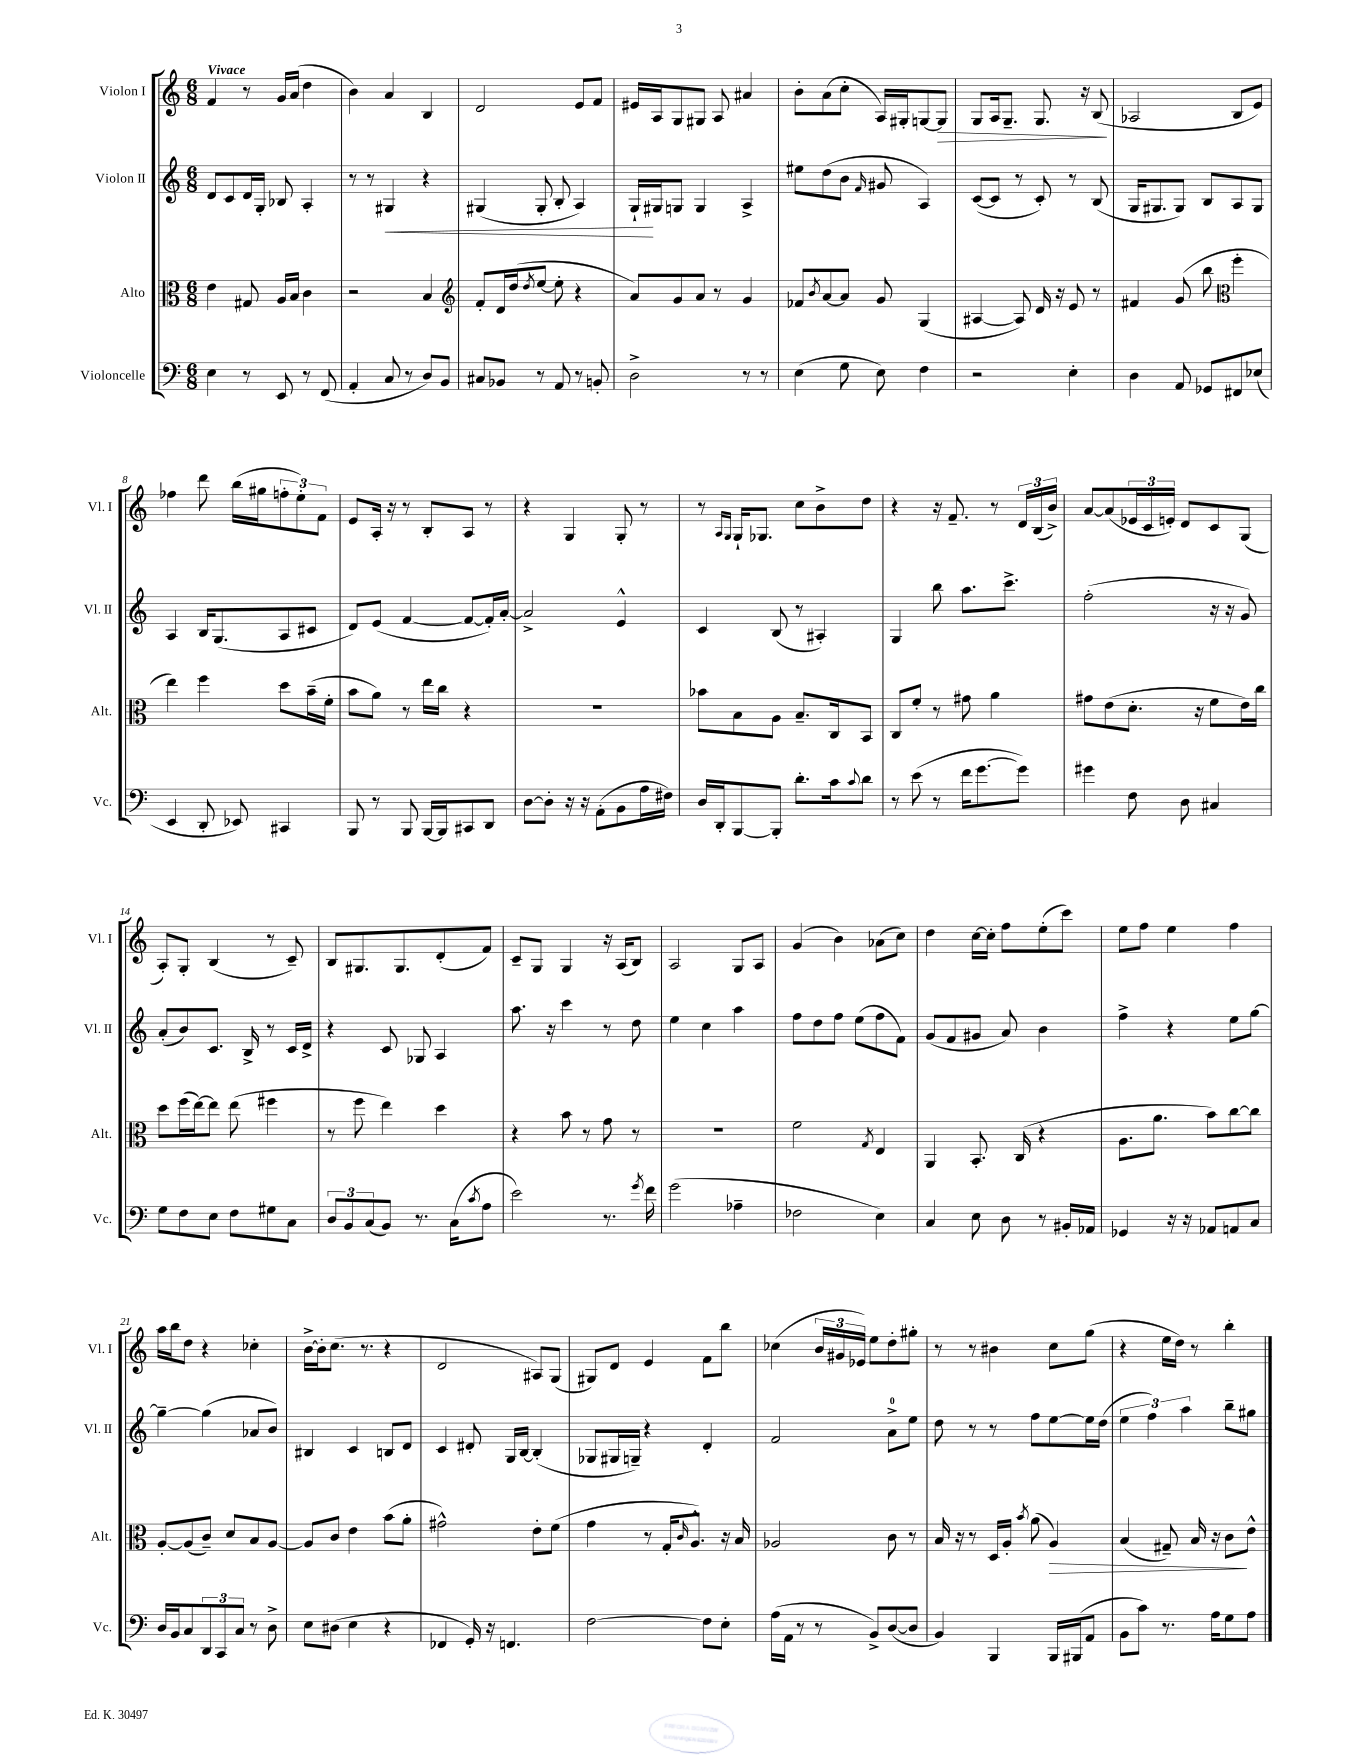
<<
\new StaffGroup <<
\new Staff = "s0" \with { instrumentName = "Violon I" shortInstrumentName = "Vl. I" } {
    \clef treble \key c \major \numericTimeSignature \time 6/8 \tempo "Vivace"
    f'4 r8 g'16 a'16( d''4 |
    b'4) a'4 b4 |
    d'2 e'8 f'8 |
    eis'16 a16 g8 gis8 a8 ais'4 |
    b'8-. a'8( c''8-. a16) gis16-. g8~ g8\> |
    g8 a16 g8.-- g8. r16 b8\!( |
    aes2 b8 e'8) |
    fes''4 d'''8 b''16( gis''16 \tuplet 3/2 { f''8-. e''8-.) f'8 } |
    e'8 a16-. r16 r8 b8-. a8 r8 |
    r4 g4 g8-. r8 |
    r8 \grace { a16 g16 } g16-! ges8. c''8 b'8-> d''8 |
    r4 r16 f'8.-- r8 \tuplet 3/2 { d'16 b16( b'16->) } |
    a'8~ a'8( \tuplet 3/2 { ees'16 c'16 e'16-.) } d'8 c'8 g8( |
    a8-.) g8-. b4( r8 c'8--) |
    b8 gis8. gis8. d'8-.( f'8) |
    c'8-- g8 g4 r16 a16( b8) |
    a2 g8 a8 |
    g'4( b'4) aes'8( c''8) |
    d''4 c''16~ c''16-. f''8 e''8-.( c'''8) |
    e''8 f''8 e''4 f''4 |
    a''16 b''16 d''8 r4 ces''4-. |
    b'16~-> b'16-. c''8.( r8. r4 |
    d'2 ais8) g8( |
    gis8) d'8 e'4 f'8 b''8 |
    ces''4( \tuplet 3/2 { b'16 gis'16 ees'16) } e''8 d''8-. gis''8-. |
    r8 r8 bis'4 c''8 g''8( |
    r4 e''16 d''16) r8 b''4-. \bar "|." |
}
\new Staff = "s1" \with { instrumentName = "Violon II" shortInstrumentName = "Vl. II" } {
    \clef treble \key c \major \numericTimeSignature \time 6/8
    d'8 c'8 d'16 g16-. bes8 a4-. |
    r8 r8 gis4\< r4 |
    gis4( gis8-. b8-. a4) |
    g16-!\! gis16 g8 g4 a4-> |
    eis''8 d''8( b'8 \grace { f'16 } gis'8 a4) |
    c'8~( c'8 r8 c'8-.) r8 b8( |
    g16 gis8. gis8) b8 a8 gis8 |
    a4 b16 g8.( a8 cis'8 |
    d'8) e'8( f'4~ f'8~ f'16-.) a'16~-. |
    a'2-> e'4-^ |
    c'4 b8( r8 ais4-.) |
    g4 b''8 a''8. c'''8.-> |
    f''2-.( r16 r16 g'8) |
    a'8-.( b'8) c'8. b16-> r8 c'16 d'16-> |
    r4 c'8 ges8 a4 |
    a''8. r16 c'''4 r8 d''8 |
    e''4 c''4 a''4 |
    f''8 d''8 f''8 e''8( f''8 f'8) |
    g'8( f'8 gis'8 a'8) b'4 |
    f''4-> r4 e''8 g''8~ |
    g''4~-- g''4( aes'8 b'8) |
    bis4 c'4 b8 d'8 |
    c'4 dis'8-. g16 b16~ b4-.( |
    ges8 gis16 g16--) r4 d'4-. |
    f'2 a'8-0-> e''8 |
    d''8 r8 r8 f''8 e''8~ e''16 d''16( |
    \tuplet 3/2 { e''4 f''4) a''4 } b''8-- gis''8 \bar "|." |
}
\new Staff = "s2" \with { instrumentName = "Alto" shortInstrumentName = "Alt." } {
    \clef alto \key c \major \numericTimeSignature \time 6/8
    e'4 gis8 a16 b16 c'4 |
    r2 b4 |
    \clef treble f'8-. d'16 d''16( \acciaccatura { d''8 } e''8~ e''8-. r4 |
    a'8) g'8 a'8 r8 g'4 |
    fes'8 \acciaccatura { b'8 } a'8~ a'8 g'8 g4( |
    ais4~ ais8) d'16 r16 e'8 r8 |
    fis'4 g'8( b''8 \clef alto f''4-. |
    e''4) f''4 d''8 b'16--( f'16-. |
    b'8 a'8) r8 e''16 c''16 r4 |
    R2. |
    bes'8 b8 a8 b8.-- c16 b,8 |
    c8 f'8-. r8 gis'8 a'4 |
    gis'8 e'8( d'8.-. r16 f'8 e'16) c''16 |
    d''8 f''16( e''16~) e''8 e''8( fis''4 |
    r8 f''8 e''4) d''4 |
    r4 b'8 r8 g'8 r8 |
    R2. |
    f'2 \acciaccatura { g8 } e4 |
    a,4 b,8.-. c16( r4 |
    a8. a'8. b'8) c''8~ c''8 |
    a8~-. a8( c'8--) d'8 b8 a8~ |
    a8 c'8 e'4 b'8( a'8-. |
    gis'2-^) e'8-. f'8( |
    g'4 r8 g16-. \grace { c'16 } a8.-^) r16 b16 |
    aes2 c'8 r8 |
    b16 r16 r8 d16 a16-. \acciaccatura { b'8 } a'8( a4\>) |
    b4( gis8--) b16 r16 c'8\! e'8-^ \bar "|." |
}
\new Staff = "s3" \with { instrumentName = "Violoncelle" shortInstrumentName = "Vc." } {
    \clef bass \key c \major \numericTimeSignature \time 6/8
    e4 r8 e,8 r8 f,8( |
    a,4-. c8 r8 d8) b,8 |
    cis8 bes,8 r8 a,8 r8 b,8-. |
    d2-> r8 r8 |
    e4( g8 e8) f4 |
    r2 e4-. |
    d4 a,8 ges,8 fis,8 ees8( |
    e,4 d,8-. ees,8) cis,4 |
    b,,8 r8 b,,8 b,,16~ b,,16 cis,8 d,8 |
    d8~ d8-. r16 r16 a,8-.( b,8 a16 fis16) |
    d16 d,16-. b,,8~ b,,8-. d'8.-. c'16 \appoggiatura { c'8 } d'8 |
    r8 e'8( r8 f'16 g'8.~ g'8) |
    gis'4 f8 d8 cis4 |
    g8 f8 e8 f8 gis8 c8 |
    \tuplet 3/2 { d8 b,8 c8( } b,8) r8. c16( \acciaccatura { c'8 } a8 |
    e'2) r8. \acciaccatura { g'8 } f'16 |
    g'2( aes4-- |
    fes2 e4) |
    c4 e8 d8 r8 bis,16-. aes,16 |
    ges,4 r16 r16 aes,8 a,8 c8 |
    d16 b,16 c8 \tuplet 3/2 { d,8 c,8 c8 } r8 d8-> |
    e8 dis8( e4 r4 |
    fes,4 g,16-.) r16 f,4. |
    f2~ f8 e8-. |
    a16( a,16 r8 r8 b,8->) d8~( d8 |
    b,4) b,,4 b,,16 bis,,16( a,8 |
    b,8 c'8) r8. a16 g8 a8 \bar "|." |
}
>>
>>
